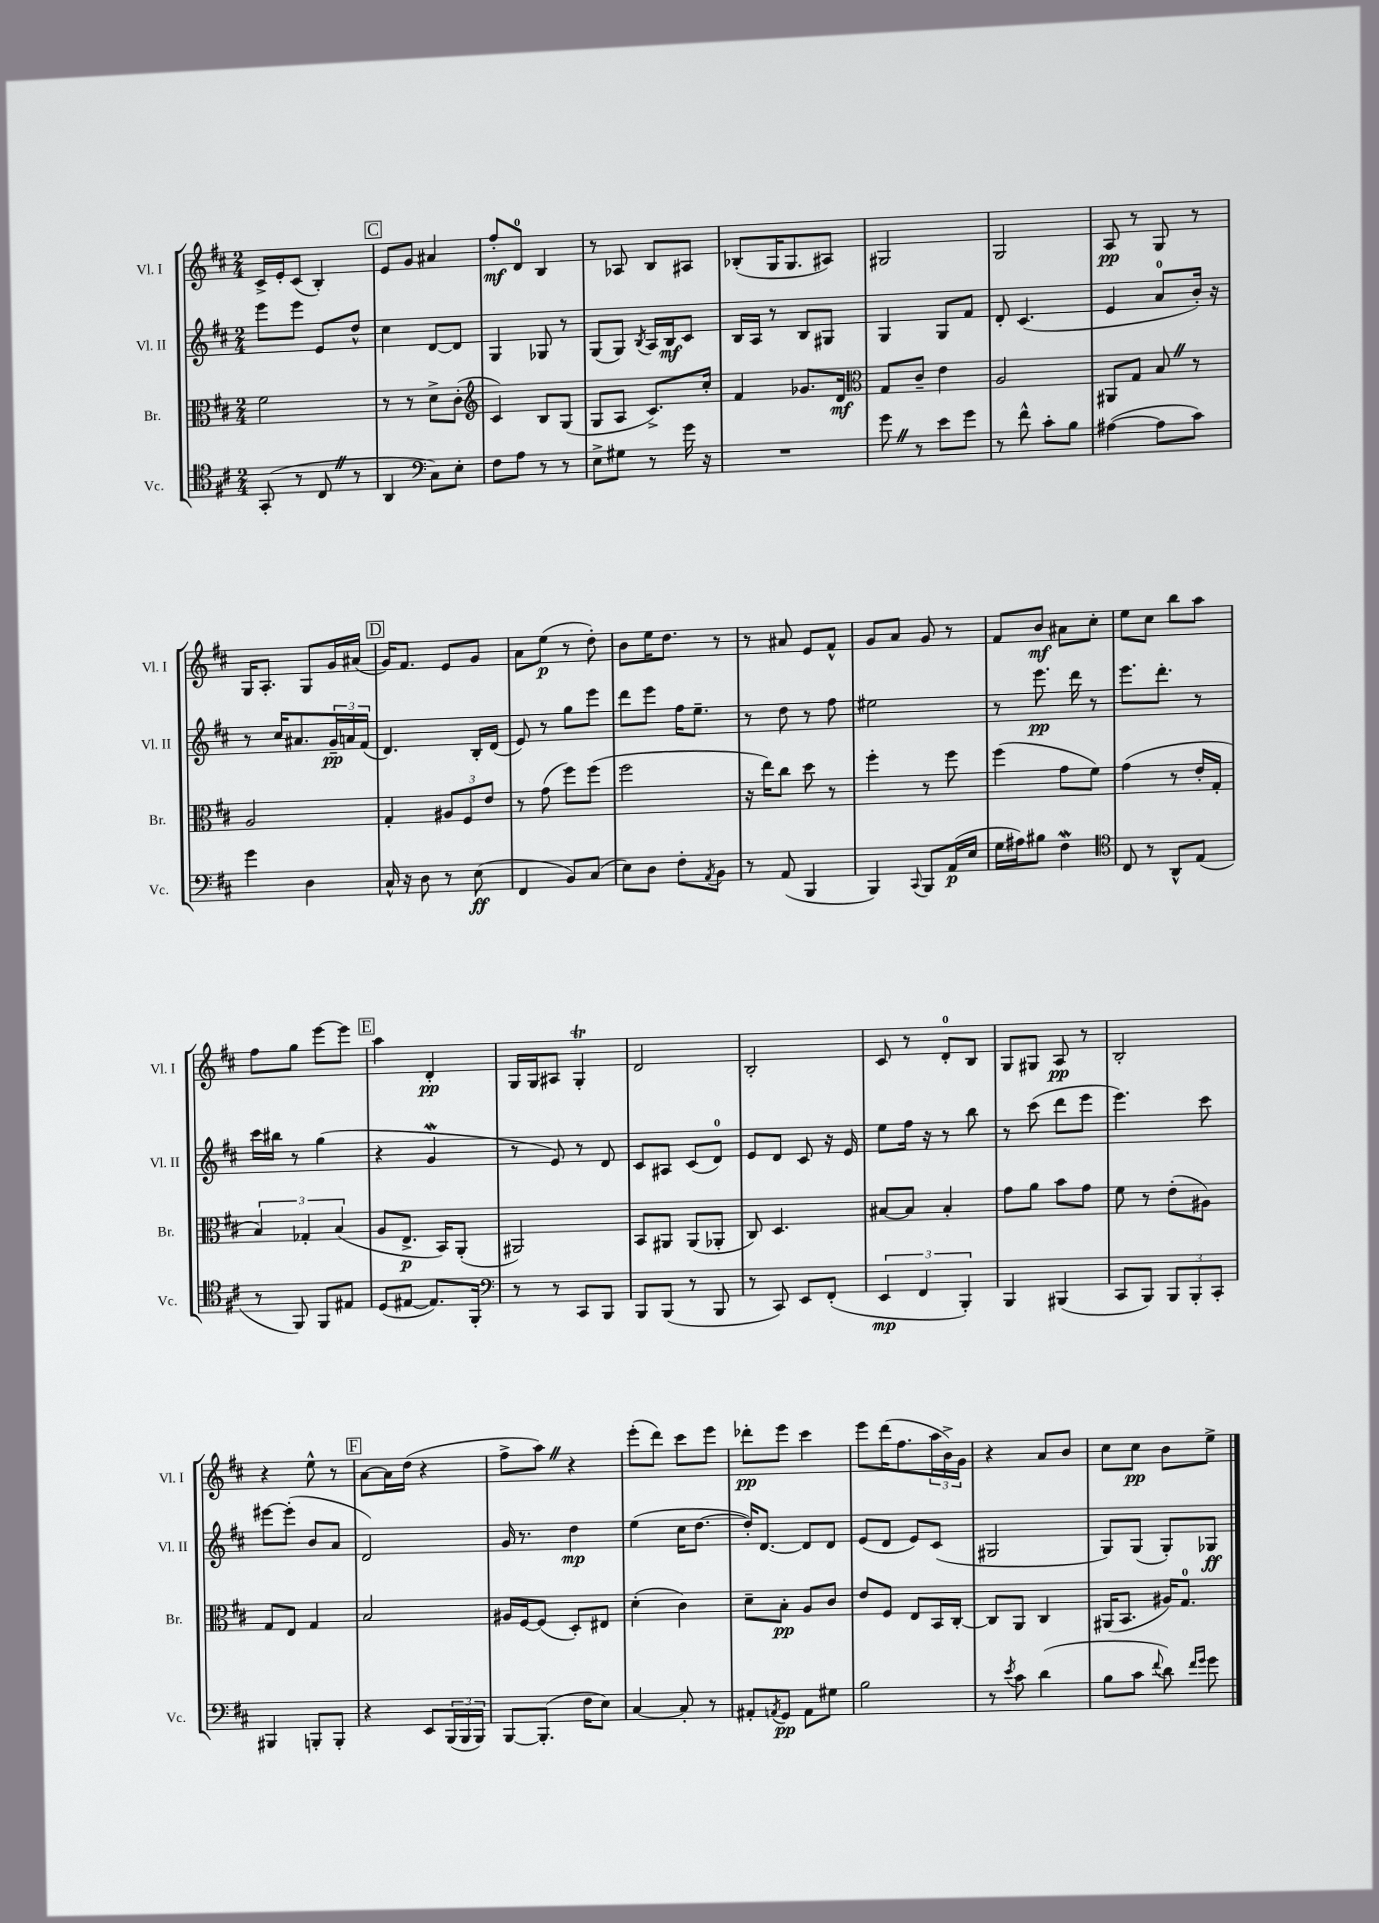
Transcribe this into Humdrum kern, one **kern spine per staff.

**kern	**dynam	**kern	**dynam	**kern	**dynam	**kern	**dynam
*part4	*part4	*part3	*part3	*part2	*part2	*part1	*part1
*staff4	*staff4	*staff3	*staff3	*staff2	*staff2	*staff1	*staff1
*I"Vc.	*	*I"Br.	*	*I"Vl. II	*	*I"Vl. I	*
*I'Vc.	*	*I'Br.	*	*I'Vl. II	*	*I'Vl. I	*
*clefC4	*	*clefC3	*	*clefG2	*	*clefG2	*
*k[f#c#]	*	*k[f#c#]	*	*k[f#c#]	*	*k[f#c#]	*
*M2/4	*	*M2/4	*	*M2/4	*	*M2/4	*
=74	=74	=74	=74	=74	=74	=74	=74
(8GG'/	.	2f#\	.	8eee\L	.	16c#^/LL	.
.	.	.	.	.	.	16e'/J	.
8r	.	.	.	8eee\J	.	(8c#/J	.
8C#Z/	.	.	.	8e/L	.	4B'/)	.
8r	.	.	.	8dd^^/J	.	.	.
!!LO:REH:place=s1:t=C
=75	=75	=75	=75	=75	=75	=75	=75
4AA/	.	8r	.	4cc#\	.	8e/L	.
.	.	8r	.	.	.	8g/J	.
*clefF4	*	*	*	*	*	*	*
8C#\L)	.	8d^\L	.	[8d/L	.	4a#X/	.
8E'\J	.	(8c#'\J	.	8d/J]	.	.	.
=76	=76	=76	=76	=76	=76	=76	=76
*	*	*clefG2	*	*	*	*	*
8F#\L	.	4c#/)	.	4G/	.	8ff#'/L	mf
8A\J	.	.	.	.	.	8d/J	.
8r	.	8B/L	.	8G-X/	.	4B/	.
8r	.	(8G/J	.	8r	.	.	.
=77	=77	=77	=77	=77	=77	=77	=77
8E^\L	.	8G/L	.	(8G/L	.	8r	.
8G#X\J	.	8A/J	.	8G/J)	.	8A-X/	.
.	.	.	.	8qB/	.	.	.
8r	.	8.c#^/L)	.	16A/LL	.	8B/L	.
.	.	.	.	16B/J	mf	.	.
16g\	.	.	.	8c#/J	.	8A#X/J	.
16r	.	16cc#'/Jk	.	.	.	.	.
=78	=78	=78	=78	=78	=78	=78	=78
2r	.	4f#/	.	16B/LL	.	(8B-X'/L	.
.	.	.	.	16A/JJ	.	.	.
.	.	.	.	8r	.	16G/K	.
.	.	.	.	.	.	8.G/	.
.	.	8.g-X/L	.	8B/L	.	.	.
.	.	.	.	8G#X/J	.	8A#X/J)	.
.	.	16d/Jk	mf	.	.	.	.
=79	=79	=79	=79	=79	=79	=79	=79
*	*	*clefC3	*	*	*	*	*
8gZ\	.	8G/L	.	4G/	.	2G#X/	.
8r	.	8c#~/J	.	.	.	.	.
8e\L	.	4e\	.	8G/L	.	.	.
8g\J	.	.	.	8f#/J	.	.	.
=80	=80	=80	=80	=80	=80	=80	=80
8r	.	2A/	.	8d'/	.	2G/	.
8f#^^\	.	.	.	(4.c#/	.	.	.
8c#'\L	.	.	.	.	.	.	.
8B\J	.	.	.	.	.	.	.
=81	=81	=81	=81	=81	=81	=81	=81
([4A#X\	.	8AA#X/L	.	4e/	.	8A/	pp
.	.	8G/J	.	.	.	8r	.
8A#\L]	.	8BZ/	.	8a/L	.	8G/	.
8c#\J)	.	8r	.	16b'/Jk)	.	8r	.
.	.	.	.	16r	.	.	.
!!LO:LB:g=z
=82	=82	=82	=82	=82	=82	=82	=82
4g\	.	2A/	.	8r	.	16G/KL	.
.	.	.	.	.	.	8.A'/J	.
.	.	.	.	16cc#/KL	.	.	.
.	.	.	.	8.a#X/	.	.	.
4D\	.	.	.	.	.	8G/L	.
.	.	.	.	24g~/L	pp	16g/L	.
.	.	.	.	24an/	.	.	.
.	.	.	.	.	.	(16a#X/JJ	.
.	.	.	.	(24f#/JJ	.	.	.
!!LO:REH:place=s1:t=D
=83	=83	=83	=83	=83	=83	=83	=83
16C#^^/	.	4G'/	.	4.d/)	.	16g/KL)	.
16r	.	.	.	.	.	8.f#/J	.
8D\	.	.	.	.	.	.	.
8r	.	12A#X/L	.	.	.	8e/L	.
.	.	12F#/	.	.	.	.	.
(8E\	ff	.	.	16B'/LL	.	8g/J	.
.	.	12e/J	.	.	.	.	.
.	.	.	.	(16d/JJ	.	.	.
=84	=84	=84	=84	=84	=84	=84	=84
4FF#/	.	8r	.	8e/)	.	8a\L	.
.	.	(8g\	.	8r	.	(8ee\J	p
8BB/L)	.	8ff#\L)	.	8gg\L	.	8r	.
(8C#/J	.	(8ff#\J	.	8eee\J	.	8dd'\)	.
=85	=85	=85	=85	=85	=85	=85	=85
8E\L)	.	2ff#\	.	8ddd\L	.	8b\L	.
8D\J	.	.	.	8eee\J	.	16ee\K	.
.	.	.	.	.	.	8.dd\J	.
8F#'\L	.	.	.	16ff#\KL	.	.	.
.	.	.	.	8.ee~\J	.	.	.
8qAA/	.	.	.	.	.	.	.
8BB\J	.	.	.	.	.	8r	.
=86	=86	=86	=86	=86	=86	=86	=86
8r	.	16r	.	8r	.	8r	.
.	.	16ee\KL)	.	.	.	.	.
(8AA/	.	8cc#\J	.	8dd\	.	8a#X/	.
4BBB/	.	8dd\	.	8r	.	8e/L	.
.	.	8r	.	8ff#\	.	8f#^^/J	.
=87	=87	=87	=87	=87	=87	=87	=87
4BBB/)	.	4ff#'\	.	2ee#X\	.	8g/L	.
.	.	.	.	.	.	8a/J	.
8qqCC#/	.	.	.	.	.	.	.
8BBB/L	.	8r	.	.	.	8g/	.
(16AA/L	p	8ff#\	.	.	.	8r	.
16E/JJ	.	.	.	.	.	.	.
=88	=88	=88	=88	=88	=88	=88	=88
16G\LL	.	(4ff#\	.	8r	.	8f#/L	.
16A#X\J)	.	.	.	.	.	.	.
8B#X\J	.	.	.	8.eee\	pp	8b/J	mf
4F#W\	.	8g\L	.	.	.	8a#X\L	.
.	.	.	.	16ddd\	.	.	.
.	.	8f#\J)	.	8r	.	8cc#'\J	.
=89	=89	=89	=89	=89	=89	=89	=89
*clefC4	*	*	*	*	*	*	*
8C#/	.	(4g\	.	8.eee\L	.	8ee\L	.
8r	.	.	.	.	.	8cc#\J	.
.	.	.	.	8.ddd'\J	.	.	.
8AA^^/L	.	8r	.	.	.	8bb\L	.
(8E/J	.	16e'/LL	.	8r	.	8aa\J	.
.	.	16G'/JJ	.	.	.	.	.
!!LO:LB:g=z
=90	=90	=90	=90	=90	=90	=90	=90
8r	.	6B/)	.	16ccc#\LL	.	8ff#\L	.
.	.	.	.	16bb#X\JJ	.	.	.
8FF#/)	.	.	.	8r	.	8gg\J	.
.	.	6G-X'/	.	.	.	.	.
8FF#/L	.	.	.	(4gg\	.	[8eee\L	.
.	.	(6B/	.	.	.	.	.
8E#X/J	.	.	.	.	.	8eee\J]	.
!!LO:REH:place=s1:t=E
=91	=91	=91	=91	=91	=91	=91	=91
(8D/L	.	8A/L	.	4r	.	4aa\	.
[8E#X/J	.	8.E^/J	p	.	.	.	.
8.E#/L])	.	.	.	4gw/	.	4d'/	pp
.	.	16BB/KL)	.	.	.	.	.
.	.	(8AA'/J	.	.	.	.	.
16FF#'/Jk	.	.	.	.	.	.	.
=92	=92	=92	=92	=92	=92	=92	=92
*clefF4	*	*	*	*	*	*	*
8r	.	2AA#X/)	.	8r	.	16G/LL	.
.	.	.	.	.	.	16G/J	.
8r	.	.	.	8e/)	.	8A#X/J	.
8CC#/L	.	.	.	8r	.	4GT'/	.
8BBB/J	.	.	.	8d/	.	.	.
=93	=93	=93	=93	=93	=93	=93	=93
8BBB/L	.	8BB/L	.	8c#/L	.	2d/	.
(8BBB/J	.	8AA#X/J	.	8A#X/J	.	.	.
8r	.	(8AA#/L	.	(8c#/L	.	.	.
8BBB/	.	8AA-X'/J	.	8d/J)	.	.	.
=94	=94	=94	=94	=94	=94	=94	=94
8r	.	8C#/)	.	8e/L	.	2B'/	.
8CC#/)	.	4.D/	.	8d/J	.	.	.
8EE/L	.	.	.	8c#/	.	.	.
(8FF#'/J	.	.	.	16r	.	.	.
.	.	.	.	16e/	.	.	.
=95	=95	=95	=95	=95	=95	=95	=95
6EE/	mp	[8B#X/L	.	8ee\L	.	8c#/	.
.	.	8B#/J]	.	16ff#\Jk	.	8r	.
6FF#/	.	.	.	.	.	.	.
.	.	.	.	16r	.	.	.
.	.	4B#'/	.	8r	.	8d'/L	.
6BBB'/)	.	.	.	.	.	.	.
.	.	.	.	8bb\	.	8B/J	.
=96	=96	=96	=96	=96	=96	=96	=96
4BBB/	.	8g\L	.	8r	.	8G/L	.
.	.	8a\J	.	(8ccc#\	.	8G#X/J	.
(4BBB#X/	.	8b\L	.	8ddd\L	.	8A/	pp
.	.	8g\J	.	8eee\J	.	8r	.
=97	=97	=97	=97	=97	=97	=97	=97
8CC#/L	.	8f#\	.	4.eee\)	.	2B'/	.
8BBB/J)	.	8r	.	.	.	.	.
12BBB/L	.	(8e'\L	.	.	.	.	.
12BBB'/	.	.	.	.	.	.	.
.	.	8A#X\J)	.	8ccc#\	.	.	.
12CC#'/J	.	.	.	.	.	.	.
!!LO:LB:g=z
=98	=98	=98	=98	=98	=98	=98	=98
4BBB#X/	.	8G/L	.	[8eee#X\L	.	4r	.
.	.	8E/J	.	(8eee#'\J]	.	.	.
8BBBn'/L	.	4G/	.	8b/L	.	8ee^^\	.
8BBB'/J	.	.	.	8a/J	.	8r	.
!!LO:REH:place=s1:t=F
=99	=99	=99	=99	=99	=99	=99	=99
4r	.	2B/	.	2d/)	.	[8a\L	.
.	.	.	.	.	.	16a\L]	.
.	.	.	.	.	.	(16dd\JJ	.
8EE/L	.	.	.	.	.	4r	.
(24BBB/L	.	.	.	.	.	.	.
24BBB/	.	.	.	.	.	.	.
24BBB/JJ)	.	.	.	.	.	.	.
=100	=100	=100	=100	=100	=100	=100	=100
[8BBB/L	.	16A#X/LL	.	16g/	.	8ff#^\L	.
.	.	[16F#/J	.	8.r	.	.	.
(8.BBB'/J]	.	(8F#/J]	.	.	.	8aaZ\J)	.
.	.	8D'/L)	.	4dd\	mp	4r	.
16F#\KL	.	.	.	.	.	.	.
8E\J)	.	8E#X/J	.	.	.	.	.
=101	=101	=101	=101	=101	=101	=101	=101
[4C#/	.	(4d'\	.	(4ee\	.	(8eee'\L	.
.	.	.	.	.	.	8ddd\J)	.
8C#'/]	.	4c#\)	.	16cc#\KL	.	8ccc#\L	.
.	.	.	.	[8.dd\J	.	.	.
8r	.	.	.	.	.	8eee\J	.
=102	=102	=102	=102	=102	=102	=102	=102
8AA#X'/L	.	8d~\L	.	16dd'/KL])	.	8ddd-X'\L	pp
.	.	.	.	[8.d/J	.	.	.
8qAAn/	.	.	.	.	.	.	.
8GG/J	pp	8B'\J	pp	.	.	8eee\J	.
8AA\L	.	8A/L	.	8d/L]	.	4ccc#\	.
8G#X\J	.	8c#/J	.	8d/J	.	.	.
=103	=103	=103	=103	=103	=103	=103	=103
2B\	.	8e/L	.	(8e/L	.	8eee\L	.
.	.	8F#/J	.	8d/J	.	(16ddd\K	.
.	.	.	.	.	.	8.ff#\	.
.	.	8E/L	.	8e/L)	.	.	.
.	.	16BB/L	.	(8c#/J	.	24aa\L	.
.	.	.	.	.	.	24b^\)	.
.	.	[16C#'/JJ	.	.	.	.	.
.	.	.	.	.	.	24g\JJ	.
=104	=104	=104	=104	=104	=104	=104	=104
8r	.	8C#/L]	.	2G#X/	.	4r	.
8qe/	.	.	.	.	.	.	.
8c#\	.	8AA/J	.	.	.	.	.
(4d\	.	4C#/	.	.	.	8a/L	.
.	.	.	.	.	.	8b/J	.
=105	=105	=105	=105	=105	=105	=105	=105
8B\L	.	(16AA#X/KL	.	8G/L)	.	8cc#\L	.
.	.	8.BB/J	.	.	.	.	.
8c#\J	.	.	.	(8G/J	.	8cc#\J	pp
8qqf#/	.	.	.	.	.	.	.
8d\)	.	16A#X/KL)	.	8G'/L)	.	8b\L	.
.	.	8.G/J	.	.	.	.	.
16qqf#/LL	.	.	.	.	.	.	.
16qqg/JJ	.	.	.	.	.	.	.
8g\	.	.	.	8G-X/J	ff	8ee^\J	.
==	==	==	==	==	==	==	==
*-	*-	*-	*-	*-	*-	*-	*-
